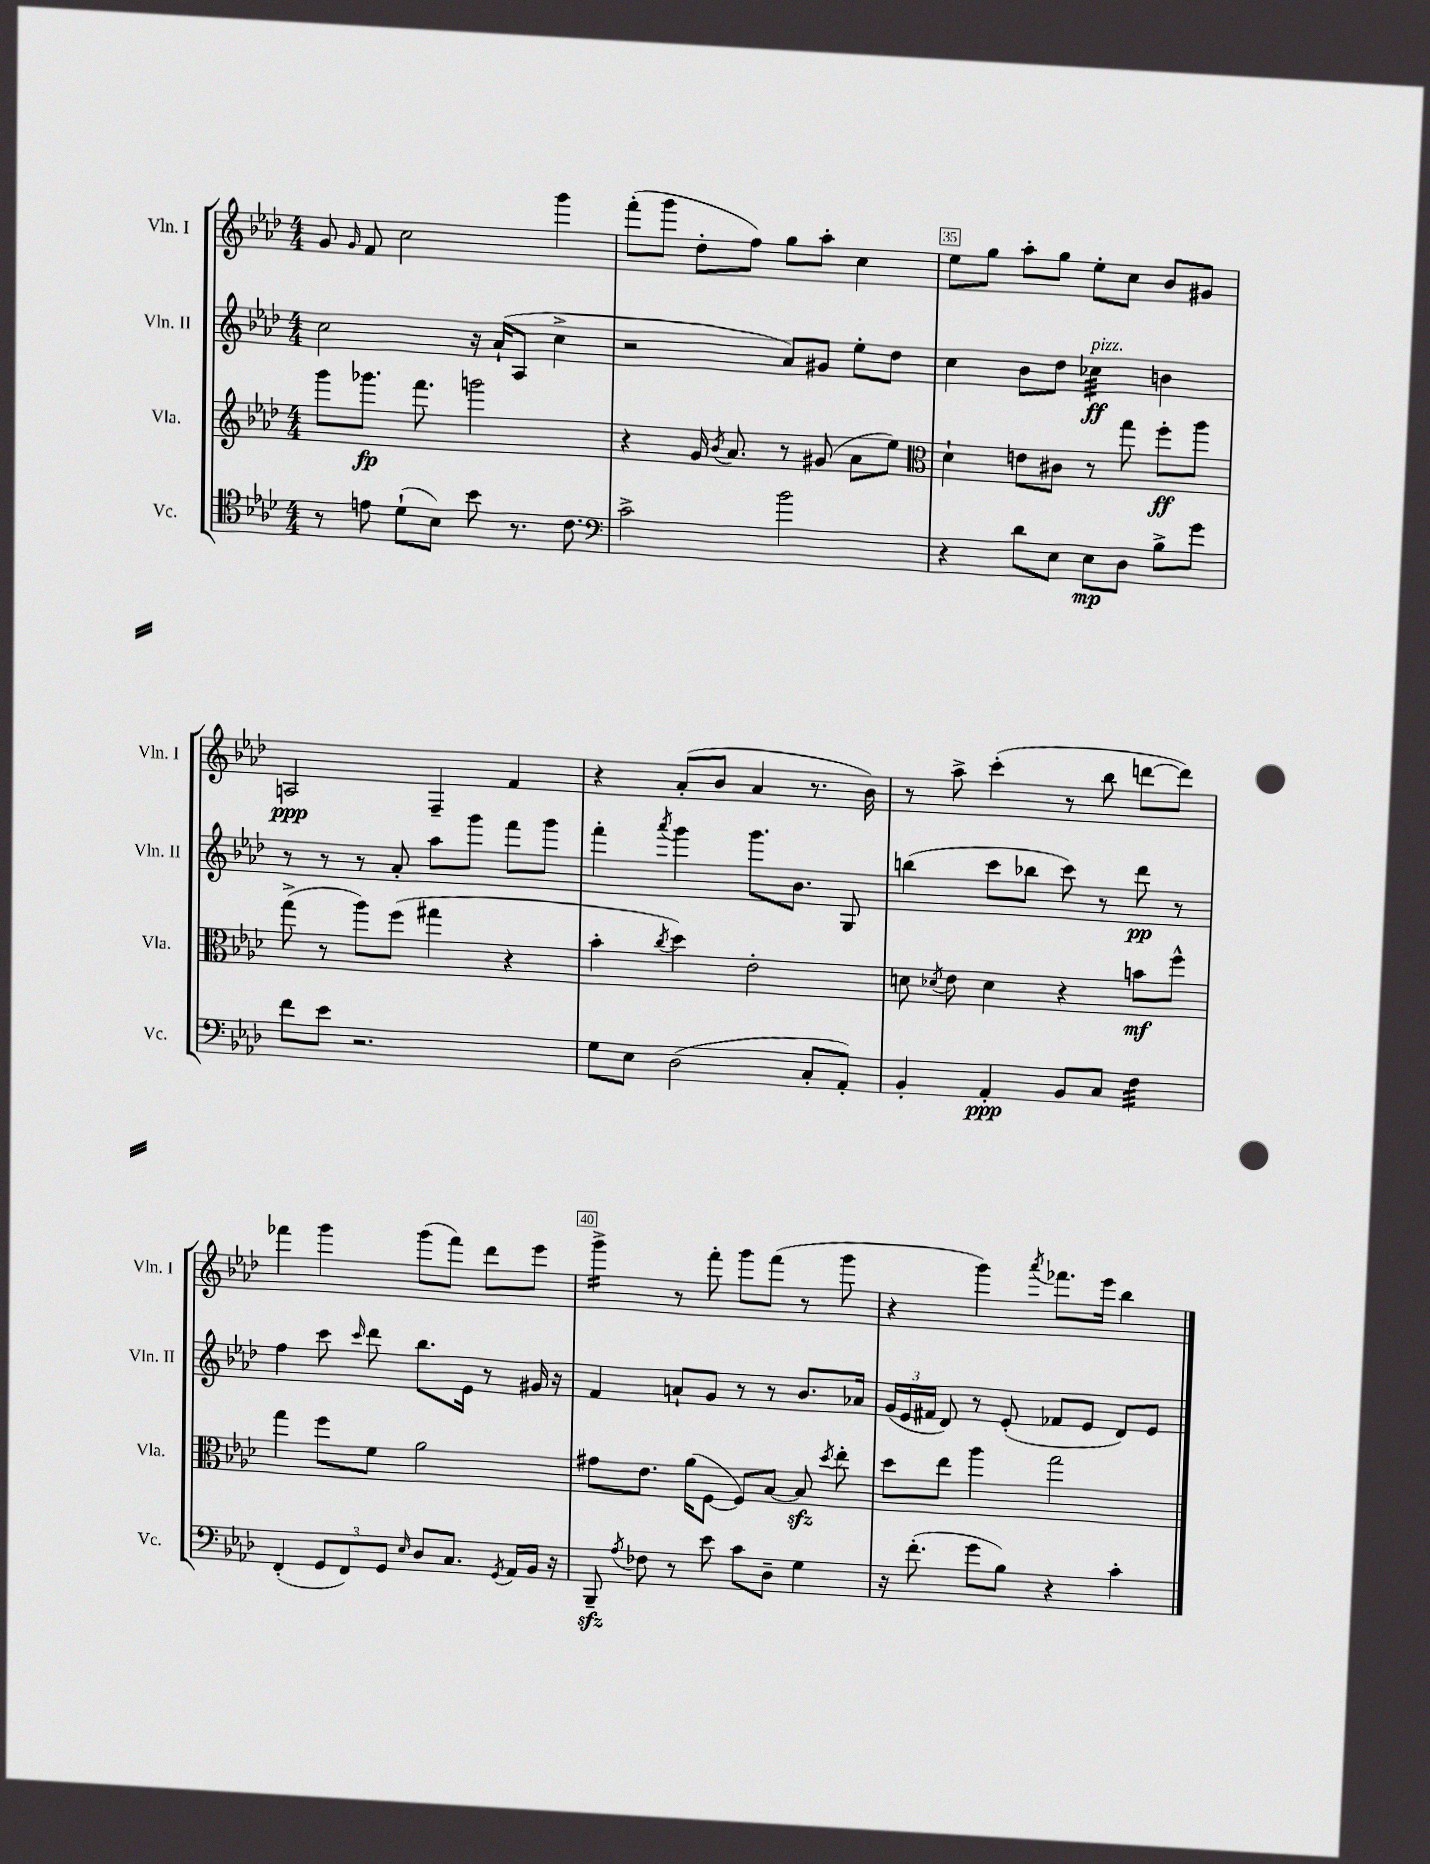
<<
\new StaffGroup <<
\new Staff = "s0" \with { instrumentName = "Vln. I" shortInstrumentName = "Vln. I" } {
    \clef treble \key aes \major \numericTimeSignature \time 4/4
    \autoBeamOff g'8 \grace { g'16 } f'8 c''2 g'''4 |
    f'''8[-.( g'''8] des''8[-. f''8]) g''8[ aes''8]-. c''4 |
    ees''8[ g''8] aes''8[-. g''8] ees''8[-. c''8] bes'8[ gis'8] |
    a2\ppp f4-- f'4 |
    r4 aes'8[-.( bes'8] aes'4 r8. bes'16) |
    r8 aes''8-> c'''4-.( r8 bes''8 d'''8[~ d'''8]) |
    fes'''4 g'''4 g'''8[( fes'''8]) des'''8[ ees'''8] |
    g'''4:16-> r8 f'''8-. g'''8[ f'''8]( r8 g'''8 |
    r4 g'''4) \acciaccatura { aes'''8 } fes'''8.[ ees'''16] bes''4 \bar "|." |
}
\new Staff = "s1" \with { instrumentName = "Vln. II" shortInstrumentName = "Vln. II" } {
    \clef treble \key aes \major \numericTimeSignature \time 4/4
    \autoBeamOff c''2 r16 aes'16[-!( aes8] c''4-> |
    r2 aes'8[) gis'8] ees''8[-. des''8] |
    c''4 bes'8[ des''8] ces''4:32\ff^\markup { \italic "pizz." } b'4 |
    r8 r8 r8 aes'8-. aes''8[ g'''8] f'''8[ g'''8] |
    f'''4-. \acciaccatura { aes'''8 } g'''4 g'''8.[ bes'8.] g8 |
    b''4( c'''8[ bes''8] c'''8) r8 des'''8\pp r8 |
    f''4 c'''8 \grace { c'''16 } des'''8 bes''8.[ ees'16] r8 gis'16 r16 |
    f'4 a'8[-! g'8] r8 r8 bes'8.[ aes'16] |
    \tuplet 3/2 { g'16[( ees'16 fis'16] } des'8) r8 ees'8-.( fes'8[ ees'8] des'8[) ees'8] \bar "|." |
}
\new Staff = "s2" \with { instrumentName = "Vla." shortInstrumentName = "Vla." } {
    \clef treble \key aes \major \numericTimeSignature \time 4/4
    \autoBeamOff g'''8[ ges'''8.]\fp f'''8. g'''2 |
    r4 g'16 \acciaccatura { bes'8 } aes'8. r8 gis'8( aes'8[ ees''8]) |
    \clef alto des'4-! e'8[ cis'8] r8 g''8 f''8[-.\ff aes''8] |
    g''8->( r8 aes''8[) f''8]( gis''4 r4 |
    bes'4-. \acciaccatura { c''8 } des''4) ees'2-. |
    d'8 \acciaccatura { des'8 } ees'8 des'4 r4 b'8[\mf f''8]-^ |
    g''4 f''8[ f'8] aes'2 |
    gis'8[ ees'8.] aes'16[( f8]~ f8[) bes8]~ bes8\sfz \acciaccatura { des''8 } ees''8-. |
    des''8[ ees''8] aes''4 g''2 \bar "|." |
}
\new Staff = "s3" \with { instrumentName = "Vc." shortInstrumentName = "Vc." } {
    \clef tenor \key aes \major \numericTimeSignature \time 4/4
    \autoBeamOff r8 e'8 des'8[-!( bes8]) bes'8 r8. c'8. |
    \clef bass c'2-> bes'2 |
    r4 des'8[ ees8] ees8[\mp des8] bes8[-> g'8] |
    f'8[ ees'8] r2. |
    g8[ ees8] des2( c8[-. aes,8]-.) |
    bes,4-. aes,4-.\ppp bes,8[ c8] f4:32 |
    f,4-.( \tuplet 3/2 { g,8[ f,8) g,8] } \grace { ees16 } des8[ c8.] \acciaccatura { g,8 } aes,16[ bes,16] r16 |
    bes,,8--\sfz \acciaccatura { aes8 } fes8 r8 ees'8 c'8[ des8]-- g4 |
    r16 f'8.-.( g'8[ bes8]) r4 c'4-. \bar "|." |
}
>>
>>
\layout { \context { \Score currentBarNumber = #33 \override BarNumber.break-visibility = ##(#f #t #t) barNumberVisibility = #(every-nth-bar-number-visible 5) \override BarNumber.stencil = #(make-stencil-boxer 0.1 0.3 ly:text-interface::print) } }
